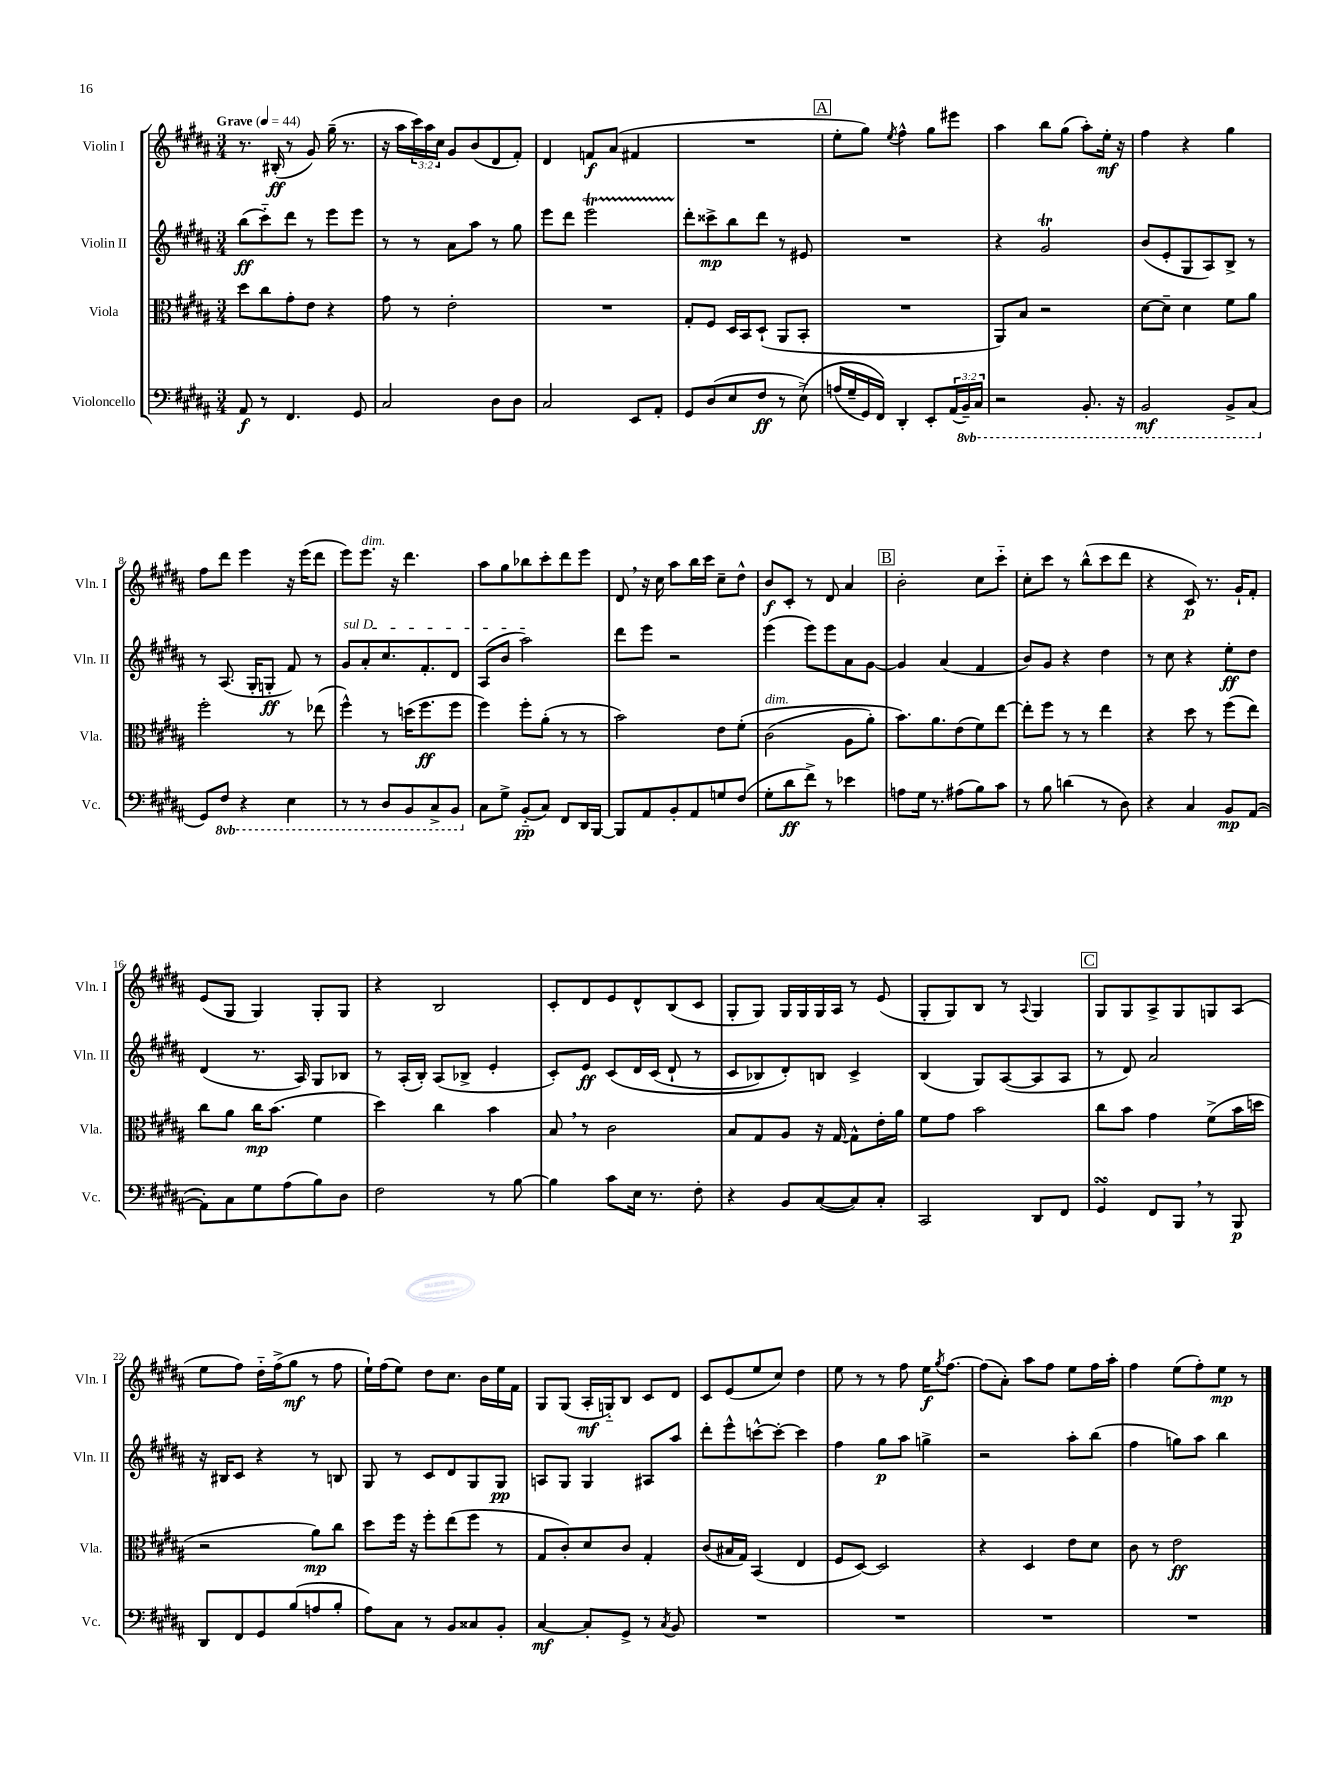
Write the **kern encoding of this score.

**kern	**dynam	**kern	**dynam	**kern	**dynam	**kern	**dynam
*part4	*part4	*part3	*part3	*part2	*part2	*part1	*part1
*staff4	*staff4	*staff3	*staff3	*staff2	*staff2	*staff1	*staff1
*I"Violoncello	*	*I"Viola	*	*I"Violin II	*	*I"Violin I	*
*I'Vc.	*	*I'Vla.	*	*I'Vln. II	*	*I'Vln. I	*
*clefF4	*	*clefC3	*	*clefG2	*	*clefG2	*
*k[f#c#g#d#a#]	*	*k[f#c#g#d#a#]	*	*k[f#c#g#d#a#]	*	*k[f#c#g#d#a#]	*
*M3/4	*	*M3/4	*	*M3/4	*	*M3/4	*
*MM44	*	*MM44	*	*MM44	*	*MM44	*
=1	=1	=1	=1	=1	=1	=1	=1
!	!	!	!	!	!	!LO:TX:a:B:t=Grave	!
8AA#/	f	8dd#\L	.	(8bb\L	ff	8.r	.
8r	.	8cc#\	.	8ccc#\)	.	.	.
.	.	.	.	.	.	(16B#X'/	ff
4.FF#/	.	8g#'\	.	8ddd#\J	.	8r	.
.	.	8e\J	.	8r	.	8g#/)	.
.	.	4r	.	8eee\L	.	(16gg#~\	.
.	.	.	.	.	.	8.r	.
8GG#/	.	.	.	8eee\J	.	.	.
=2	=2	=2	=2	=2	=2	=2	=2
2C#/	.	8g#\	.	8r	.	16r	.
.	.	.	.	.	.	16aa#\LL	.
.	.	8r	.	8r	.	24ccc#\)	.
.	.	.	.	.	.	24aa#\	.
.	.	.	.	.	.	24cc#\JJ	.
.	.	2e'\	.	8a#\L	.	8g#/L	.
.	.	.	.	8aa#\J	.	(8b/	.
8D#\L	.	.	.	8r	.	8d#/	.
8D#\J	.	.	.	8gg#\	.	8f#'/J)	.
=3	=3	=3	=3	=3	=3	=3	=3
2C#/	.	2.r	.	8eee\L	.	4d#/	.
.	.	.	.	8ddd#\J	.	.	.
.	.	.	.	2eeeT\	.	8fn/L	f
.	.	.	.	.	.	(8a#/J	.
8EE/L	.	.	.	.	.	4f#X/	.
8AA#'/J	.	.	.	.	.	.	.
=4	=4	=4	=4	=4	=4	=4	=4
8GG#/L	.	8G#'/L	.	8ddd#'\L	.	2.r	.
(8D#/	.	8F#/J	.	8ccc##X^\	mp	.	.
8E/	.	16D#/LL	.	8bb\	.	.	.
.	.	16BB/J	.	.	.	.	.
8F#/J	ff	(8D#`/J	.	8ddd#\J	.	.	.
8r	.	8AA#/L	.	8r	.	.	.
(8E^\)	.	8BB'/J	.	8e#X/	.	.	.
!!LO:REH:place=s1:t=A
=5	=5	=5	=5	=5	=5	=5	=5
(16An/LL	.	2.r	.	2.r	.	8ee'\L	.
16G#~/	.	.	.	.	.	.	.
16GG#/)	.	.	.	.	.	8gg#\J)	.
16FF#/JJ)	.	.	.	.	.	.	.
.	.	.	.	.	.	8qee/	.
4DD#'/	.	.	.	.	.	4ff#^^\	.
8EE'/L	.	.	.	.	.	8gg#\L	.
(24AA#/L	.	.	.	.	.	8eee#X\J	.
*8ba	*	*	*	*	*	*	*
24BBB~/)	.	.	.	.	.	.	.
24CC#/JJ	.	.	.	.	.	.	.
=6	=6	=6	=6	=6	=6	=6	=6
2r	.	8AA#/L)	.	4r	.	4aa#\	.
.	.	8B/J	.	.	.	.	.
.	.	2r	.	2g#T/	.	8bb\L	.
.	.	.	.	.	.	(8gg#\J	.
8.BBB'/	.	.	.	.	.	8aa#'\L)	.
.	.	.	.	.	.	16ee'\Jk	mf
16r	.	.	.	.	.	16r	.
=7	=7	=7	=7	=7	=7	=7	=7
2BBB/	mf	[8d#\L	.	(8b/L	.	4ff#\	.
.	.	8d#~\J]	.	8e'/	.	.	.
.	.	4d#\	.	8G#/	.	4r	.
.	.	.	.	8A#/)	.	.	.
8BBB^/L	.	8f#\L	.	8B^/J	.	4gg#\	.
(8CC#/J	.	8a#\J	.	8r	.	.	.
!!LO:LB:g=z
=8	=8	=8	=8	=8	=8	=8	=8
*X8ba	*	*	*	*	*	*	*
8GG#/L)	.	2ff#'\	.	8r	.	8ff#\L	.
*8ba	*	*	*	*	*	*	*
8FF#/J	.	.	.	(8.A#/	.	8ddd#\J	.
4r	.	.	.	.	.	4eee\	.
.	.	.	.	16G#'/KL	.	.	.
.	.	.	.	8Gn'/J	ff	.	.
4EE\	.	8r	.	8f#/)	.	16r	.
.	.	.	.	.	.	(16eee\KL	.
.	.	(8ee-X\	.	8r	.	8ddd#\J	.
=9	=9	=9	=9	=9	=9	=9	=9
!	!	!	!	!LO:TX:a:i:t=sul D	!	!	!
8r	.	4ff#^^\)	.	8g#/L	.	8eee\L)	.
!	!	!	!	!	!	!LO:TX:a:i:t=dim.	!
8r	.	.	.	8a#'/	.	8.eee\J	.
8DD#/L	.	8r	.	8.cc#/	.	.	.
.	.	.	.	.	.	16r	.
8BBB/	.	(16ddn\KL	.	.	.	4.ddd#\	.
.	.	8.ff#\	ff	8.f#'/	.	.	.
8CC#^/	.	.	.	.	.	.	.
8BBB/J	.	8ff#\J	.	8d#/J	.	.	.
=10	=10	=10	=10	=10	=10	=10	=10
*X8ba	*	*	*	*	*	*	*
8C#\L	.	4ff#\)	.	(8A#/L	.	8aa#\L	.
8G#^\J	.	.	.	8b/J	.	8gg#\	.
(8BB/L	pp	8ff#'\L	.	2aa#\)	.	8bb-X\	.
8C#/J)	.	(8a#'\J	.	.	.	8ccc#'\	.
8FF#/L	.	8r	.	.	.	8ddd#\	.
16DD#/L	.	8r	.	.	.	8eee\J	.
[16BBB/JJ	.	.	.	.	.	.	.
=11	=11	=11	=11	=11	=11	=11	=11
8BBB/L]	.	2b\)	.	8ddd#\L	.	8d#,/	.
8AA#/	.	.	.	8eee\J	.	16r	.
.	.	.	.	.	.	16cc#\	.
8BB'/	.	.	.	2r	.	8aa#\L	.
8AA#/	.	.	.	.	.	16bb\L	.
.	.	.	.	.	.	16ccc#\JJ	.
8Gn/	.	8e\L	.	.	.	8cc#~\L	.
(8F#/J	.	(8f#'\J	.	.	.	8dd#^^\J	.
=12	=12	=12	=12	=12	=12	=12	=12
!	!	!LO:TX:a:i:t=dim.	!	!	!	!	!
8G#'\L	.	(2c#\	.	(4eee\	.	8b/L	f
8d#\	ff	.	.	.	.	8c#'/J	.
8f#^\J)	.	.	.	8eee\L)	.	8r	.
8r	.	.	.	8eee\	.	8d#/	.
4e-X\	.	8A#\L	.	8a#\	.	4a#/	.
.	.	8a#'\J)	.	[8g#\J	.	.	.
!!LO:REH:place=s1:t=B
=13	=13	=13	=13	=13	=13	=13	=13
8An\L	.	8.b\L)	.	4g#/]	.	2b'\	.
16G#\Jk	.	.	.	.	.	.	.
8.r	.	8.a#\	.	.	.	.	.
.	.	.	.	(4a#/	.	.	.
(8A#X\L	.	(8e\	.	.	.	.	.
8B\)	.	8f#\)	.	4f#/	.	8cc#\L	.
8c#\J	.	[8ee\J	.	.	.	8ccc#\J	.
=14	=14	=14	=14	=14	=14	=14	=14
8r	.	8ee'\L]	.	8b/L)	.	8cc#'\L	.
8B\	.	8ff#\J	.	8g#/J	.	8ccc#\J	.
(4dn\	.	8r	.	4r	.	8r	.
.	.	8r	.	.	.	(8bb^^\L	.
8r	.	4ee\	.	4dd#\	.	8ccc#\	.
8D#\)	.	.	.	.	.	8ddd#\J	.
=15	=15	=15	=15	=15	=15	=15	=15
4r	.	4r	.	8r	.	4r	.
.	.	.	.	8cc#\	.	.	.
4C#/	.	8dd#\	.	4r	.	8c#/)	p
.	.	8r	.	.	.	8.r	.
8BB/L	mp	(8ff#\L	.	8ee'\L	ff	.	.
.	.	.	.	.	.	16g#`/KL	.
([8AA#/J	.	8ee\J)	.	8dd#\J	.	8f#'/J	.
!!LO:LB:g=z
=16	=16	=16	=16	=16	=16	=16	=16
8AA#'\L])	.	8cc#\L	.	(4d#/	.	(8e/L	.
8C#\	.	8a#\J	.	.	.	8G#/J	.
8G#\	.	16cc#\KL	mp	8.r	.	4G#/)	.
.	.	(8.b\J	.	.	.	.	.
(8A#\	.	.	.	.	.	.	.
.	.	.	.	16A#/)	.	.	.
8B\)	.	4f#\	.	8G#/L	.	8G#'/L	.
8D#\J	.	.	.	8B-X/J	.	8G#/J	.
=17	=17	=17	=17	=17	=17	=17	=17
2F#\	.	4dd#\)	.	8r	.	4r	.
.	.	.	.	(16A#'/LL	.	.	.
.	.	.	.	16B'/JJ)	.	.	.
.	.	4cc#\	.	(8A#/L	.	2B/	.
.	.	.	.	8B-X^/J	.	.	.
8r	.	4b\	.	4e'/	.	.	.
[8B\	.	.	.	.	.	.	.
=18	=18	=18	=18	=18	=18	=18	=18
4B\]	.	8B,/	.	8c#'/L)	.	8c#'/L	.
.	.	8r	.	8e/J	ff	8d#/	.
8c#\L	.	2c#\	.	(8c#/L	.	8e/	.
16E\Jk	.	.	.	16d#/L	.	8d#^^/	.
8.r	.	.	.	(16c#/JJ	.	.	.
.	.	.	.	8d#`/	.	(8B/	.
8F#'\	.	.	.	8r	.	8c#/J	.
=19	=19	=19	=19	=19	=19	=19	=19
4r	.	8B/L	.	8c#/L	.	8G#'/L	.
.	.	8G#/	.	8B-X/)	.	8G#/J)	.
8BB/L	.	8A#/J	.	8d#'/)	.	16G#/LL	.
.	.	.	.	.	.	16G#/	.
([8C#/	.	16r	.	8Bn/J	.	16G#/	.
.	.	[16G#/	.	.	.	16A#/JJ	.
8C#/])	.	8G#^^\L]	.	4c#^/	.	8r	.
8C#'/J	.	16e'\L	.	.	.	(8e/	.
.	.	16a#\JJ	.	.	.	.	.
=20	=20	=20	=20	=20	=20	=20	=20
2CC#/	.	8f#\L	.	(4B/	.	8G#'/L	.
.	.	8g#\J	.	.	.	8G#/)	.
.	.	2b\	.	8G#/L)	.	8B/J	.
.	.	.	.	([8A#/	.	8r	.
.	.	.	.	.	.	8qqA#/	.
8DD#/L	.	.	.	8A#/]	.	4G#/	.
8FF#/J	.	.	.	8A#/J	.	.	.
!!LO:REH:place=s1:t=C
=21	=21	=21	=21	=21	=21	=21	=21
4GG#sSSS/	.	8cc#\L	.	8r	.	8G#/L	.
.	.	8b\J	.	8d#/)	.	8G#/	.
8FF#/L	.	4g#\	.	2a#/	.	8A#^/	.
8BBB,/J	.	.	.	.	.	8G#/	.
8r	.	(8f#^\L	.	.	.	8Gn/	.
8BBB/	p	16b\L	.	.	.	(8A#/J	.
.	.	16ddn\JJ	.	.	.	.	.
!!LO:LB:g=z
=22	=22	=22	=22	=22	=22	=22	=22
8DD#/L	.	2r	.	16r	.	8ee\L	.
.	.	.	.	16B#X/KL	.	.	.
8FF#/	.	.	.	8c#/J	.	8ff#\J)	.
8GG#/	.	.	.	4r	.	16dd#\LL	.
.	.	.	.	.	.	(16ff#^\J	.
(8B/	.	.	.	.	.	8gg#\J	mf
8An/	.	8a#\L)	mp	8r	.	8r	.
8B'/J	.	8cc#\J	.	8Bn/	.	8ff#\	.
=23	=23	=23	=23	=23	=23	=23	=23
8A#\L)	.	8dd#\L	.	8G#/	.	16ee`\LL)	.
.	.	.	.	.	.	(16ff#\J	.
8C#\J	.	16ff#\Jk	.	8r	.	8ee\J)	.
.	.	16r	.	.	.	.	.
8r	.	8ff#'\L	.	8c#/L	.	8dd#\L	.
8BB/L	.	(8ee\	.	8d#/	.	8.cc#\J	.
8C##X/	.	8ff#\J	.	8G#/	.	.	.
.	.	.	.	.	.	16b\LL	.
8BB'/J	.	8r	.	8G#/J	pp	16ee\	.
.	.	.	.	.	.	16f#\JJ	.
=24	=24	=24	=24	=24	=24	=24	=24
[4C#/	mf	8G#/L	.	8An/L	.	8G#/L	.
.	.	8c#'/)	.	8G#/J	.	(8G#/J	.
8C#'/L]	.	8d#/	.	4G#/	.	16A#'/LL	mf
.	.	.	.	.	.	16Gn/J)	.
8GG#^/J	.	8c#/J	.	.	.	8B/J	.
8r	.	4G#'/	.	8A#X/L	.	8c#/L	.
8qC#/	.	.	.	.	.	.	.
8BB/	.	.	.	8aa#/J	.	8d#/J	.
=25	=25	=25	=25	=25	=25	=25	=25
2.r	.	(8c#/L	.	8ddd#'\L	.	8c#/L	.
.	.	16B#X/L	.	8eee^^\	.	(8e/	.
.	.	16G#/JJ)	.	.	.	.	.
.	.	(4BB/	.	[8cccn^^\	.	8ee/	.
.	.	.	.	8ccc'\J_	.	8cc#/J)	.
.	.	4E/	.	4ccc\]	.	4dd#\	.
=26	=26	=26	=26	=26	=26	=26	=26
2.r	.	8F#/L	.	4ff#\	.	8ee\	.
.	.	[8D#/J)	.	.	.	8r	.
.	.	2D#/]	.	8gg#\L	p	8r	.
.	.	.	.	8aa#\J	.	8ff#\	.
.	.	.	.	4ggn^\	.	16ee\KL	f
.	.	.	.	.	.	8qgg#/	.
.	.	.	.	.	.	[8.ff#\J	.
=27	=27	=27	=27	=27	=27	=27	=27
2.r	.	4r	.	2r	.	(8ff#\L]	.
.	.	.	.	.	.	8a#'\J)	.
.	.	4D#/	.	.	.	8aa#\L	.
.	.	.	.	.	.	8ff#\J	.
.	.	8e\L	.	8aa#'\L	.	8ee\L	.
.	.	8d#\J	.	(8bb\J	.	16ff#\L	.
.	.	.	.	.	.	16aa#'\JJ	.
=28	=28	=28	=28	=28	=28	=28	=28
2.r	.	8c#\	.	4ff#\	.	4ff#\	.
.	.	8r	.	.	.	.	.
.	.	2e\	ff	8ggn\L)	.	(8ee\L	.
.	.	.	.	8aa#\J	.	8ff#'\)	.
.	.	.	.	4bb\	.	8ee\J	mp
.	.	.	.	.	.	8r	.
==	==	==	==	==	==	==	==
*-	*-	*-	*-	*-	*-	*-	*-
